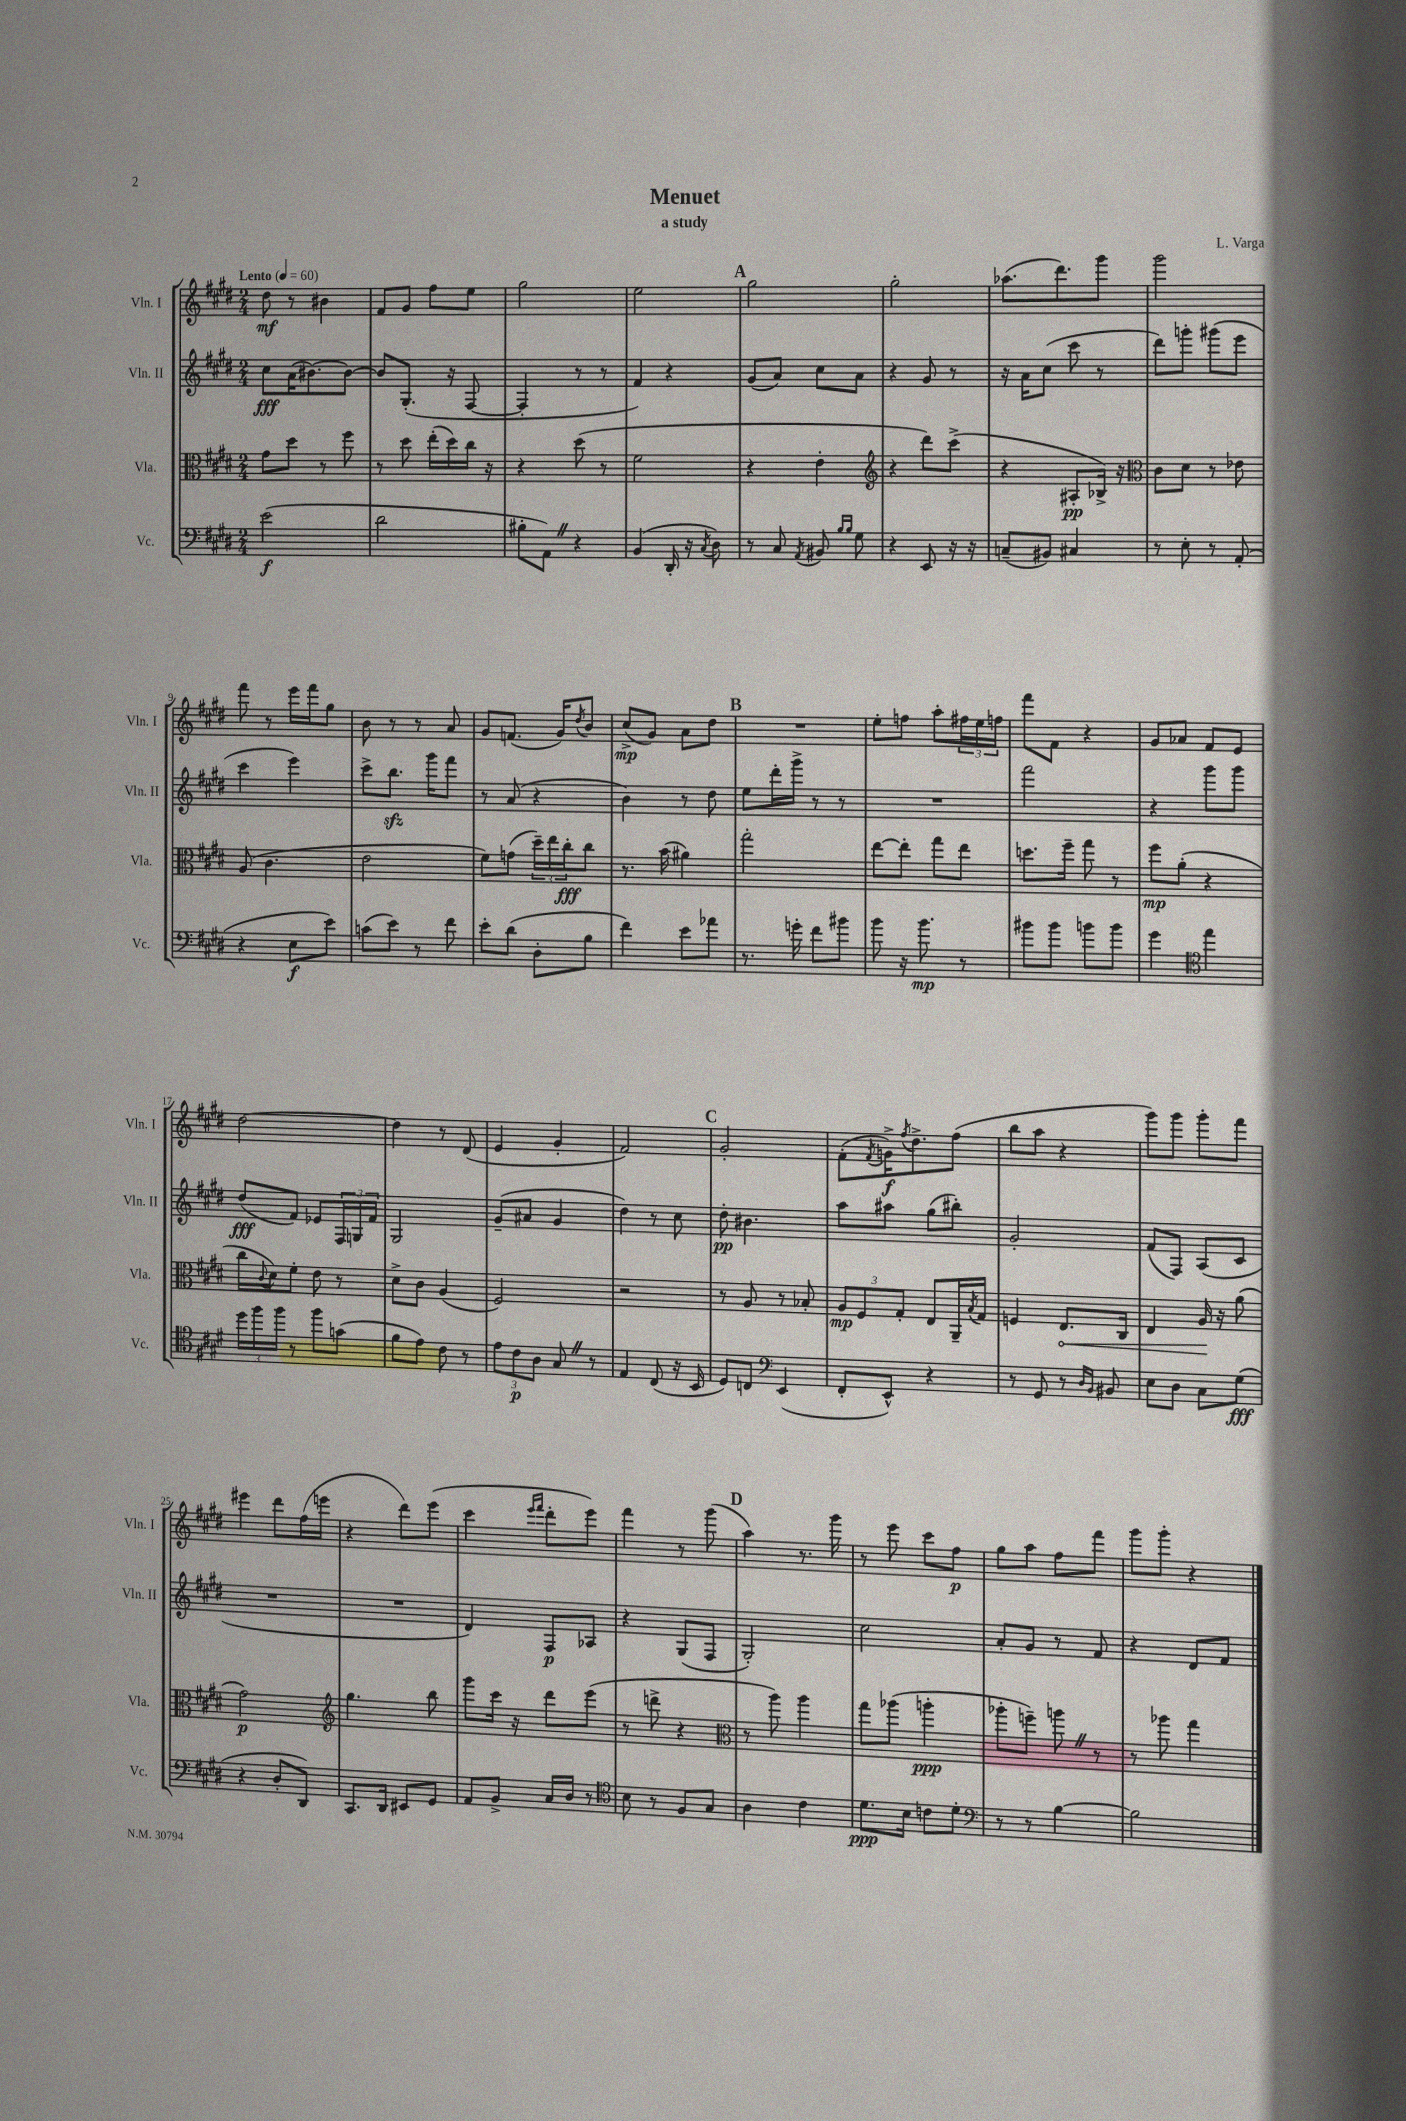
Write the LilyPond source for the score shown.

\header { title = "Menuet" composer = "L. Varga" subtitle = "a study" }
<<
\new StaffGroup <<
\new Staff = "s0" \with { instrumentName = "Vln. I" shortInstrumentName = "Vln. I" } {
    \clef treble \key e \major \numericTimeSignature \time 2/4 \tempo "Lento" 4 = 60
    dis''8\mf r8 bis'4 |
    fis'8 gis'8 fis''8 e''8 |
    gis''2 |
    e''2 |
    \mark \markup { \bold "A" } gis''2 |
    gis''2-. |
    aes''8.( dis'''8.) gis'''8 |
    gis'''2 |
    fis'''8 r8 e'''16 fis'''16 gis''8 |
    b'8 r8 r8 a'8 |
    gis'8 f'8.( gis'16) \acciaccatura { dis''8 } b'8 |
    cis''8->\mp( gis'8) a'8 dis''8 |
    \mark \markup { \bold "B" } R2 |
    e''8-. f''8 a''8-. \tuplet 3/2 { fis''16 e''16 f''16 } |
    fis'''8 fis'8 r4 |
    gis'8 aes'8 fis'8 e'8 |
    dis''2~ |
    dis''4 r8 dis'8( |
    e'4 gis'4-. |
    fis'2) |
    \mark \markup { \bold "C" } gis'2-. |
    fis'8-.( \acciaccatura { fis'8 } g'16->\f) \acciaccatura { fis''8 } dis''8.-> fis''8( |
    b''8 a''8 r4 |
    gis'''8) gis'''8 gis'''8-. fis'''8 |
    eis'''4 dis'''8 fis''16( e'''16 |
    r4 dis'''8) e'''8( |
    cis'''4 \grace { e'''16 fis'''16 } dis'''8-. e'''8) |
    fis'''4 r8 gis'''8( |
    \mark \markup { \bold "D" } a''4) r8. gis'''16 |
    r8 e'''8 cis'''8 fis''8\p |
    gis''8 a''8 fis''8 fis'''8 |
    gis'''8 gis'''8-. r4 \bar "|." |
}
\new Staff = "s1" \with { instrumentName = "Vln. II" shortInstrumentName = "Vln. II" } {
    \clef treble \key e \major \numericTimeSignature \time 2/4
    cis''8\fff a'16( bis'8.~) bis'8~ |
    bis'8 gis8.-.( r16 fis8~ |
    fis4-. r8 r8 |
    fis'4) r4 |
    \mark \markup { \bold "A" } gis'8( a'8) cis''8 a'8 |
    r4 gis'8 r8 |
    r16 a'16 cis''8( cis'''8 r8 |
    dis'''8) g'''8-. gis'''8( e'''8 |
    cis'''4 e'''4) |
    cis'''8-> b''8.\sfz gis'''16 fis'''8 |
    r8 a'8( r4 |
    b'4) r8 dis''8 |
    \mark \markup { \bold "B" } e''8 dis'''16-. gis'''16-> r8 r8 |
    R2 |
    fis'''2 |
    r4 gis'''8 gis'''8 |
    dis''8\fff( fis'8) ees'8 \tuplet 3/2 { fis16 g16 fis'16 } |
    gis2 |
    gis'8--( ais'8 gis'4 |
    dis''4) r8 cis''8 |
    \mark \markup { \bold "C" } dis''8-.\pp bis'4. |
    a''8 ais''8 gis''8( bis''8-.) |
    gis'2-. |
    fis'8( fis8) a8( cis'8 |
    R2 |
    R2 |
    dis'4) fis8\p aes8 |
    r4 gis8( fis8 |
    \mark \markup { \bold "D" } gis2-.) |
    cis''2 |
    a'8-. gis'8 r8 fis'8 |
    r4 dis'8 fis'8 \bar "|." |
}
\new Staff = "s2" \with { instrumentName = "Vla." shortInstrumentName = "Vla." } {
    \clef alto \key e \major \numericTimeSignature \time 2/4
    gis'8 dis''8 r8 fis''8 |
    r8 dis''8 e''16-.( dis''16) cis''16 r16 |
    r4 dis''8( r8 |
    fis'2 |
    \mark \markup { \bold "A" } r4 e'4-. |
    \clef treble r4 dis'''8) cis'''8->( |
    r4 ais8-.\pp bes16->) r16 |
    \clef alto cis'8 dis'8 r8 ees'8 |
    a8( cis'4. |
    e'2 |
    fis'8) g'8( \tuplet 3/2 { dis''16--) e''16 cis''16-.\fff } cis''8 |
    r8. b'16( ais'4) |
    \mark \markup { \bold "B" } gis''2-. |
    e''8~ e''8-. gis''8 e''8 |
    d''8. fis''16-- gis''8 r8 |
    fis''8\mp a'8-.( r4 |
    cis''16 \appoggiatura { cis'8 } dis'16) fis'8-. e'8 r8 |
    dis'8-> cis'8 a4( |
    fis2) |
    r2 |
    \mark \markup { \bold "C" } r8 a8 r8 bes8-. |
    \tuplet 3/2 { a8\mp fis8 gis8-. } e8 a,16-- \acciaccatura { b8 } gis16 |
    f4 \once \override Hairpin.circled-tip = ##t e8.\< cis16 |
    e4 a16\! r16 a'8( |
    gis'2\p) |
    \clef treble gis''4. b''8 |
    gis'''8 cis'''16 r16 dis'''8 e'''8( |
    r8 d'''8-> r4 |
    \mark \markup { \bold "D" } \clef alto r8 a''8) a''4 |
    gis''8 aes''8( a''4-.\ppp |
    aes''8-. f''8--) a''8 \once \override BreathingSign.text = \markup { \musicglyph "scripts.caesura.straight" } \breathe r8 |
    r8 aes''8 gis''4 \bar "|." |
}
\new Staff = "s3" \with { instrumentName = "Vc." shortInstrumentName = "Vc." } {
    \clef bass \key e \major \numericTimeSignature \time 2/4
    e'2\f( |
    dis'2 |
    bis8-. a,8) \once \override BreathingSign.text = \markup { \musicglyph "scripts.caesura.straight" } \breathe r4 |
    b,4( dis,16-. r16 \acciaccatura { cis8 } dis8) |
    \mark \markup { \bold "A" } r8 cis8 \acciaccatura { a,8 } bis,8 \grace { b16 b16 } gis8 |
    r4 e,8 r16 r16 |
    c8--( bis,8) cis4 |
    r8 e8-. r8 a,8-.( |
    r4 e8\f e'8) |
    c'8( e'8) r8 fis'8 |
    e'8-. dis'8( dis8-. b8 |
    fis'4) e'8 aes'8 |
    \mark \markup { \bold "B" } r8. g'16-. fis'8 bis'8 |
    b'8 r16 b'8.\mp r8 |
    bis'8 bis'8 b'8 b'8 |
    gis'4 \clef tenor e''4 |
    \tuplet 3/2 { dis''16 fis''16 fis''16 } r8 fis''8 g'8( |
    fis'8 e'8) cis'8 r8 |
    \tuplet 3/2 { e'8 cis'8\p a8 } gis8 \once \override BreathingSign.text = \markup { \musicglyph "scripts.caesura.straight" } \breathe r8 |
    e4 cis8( r16 b,16 |
    \mark \markup { \bold "C" } dis8) c8 \clef bass e,4( |
    fis,8-. e,8-^) r4 |
    r8 gis,8 r8 \grace { dis16 b,16 } bis,8 |
    e8 dis8 cis8 gis8\fff( |
    r4 dis8-. dis,8) |
    cis,8. dis,16 eis,8 gis,8 |
    a,8 b,8-> cis16 dis16 r8 |
    \clef tenor b8 r8 fis8 gis8 |
    \mark \markup { \bold "D" } a4 cis'4 |
    dis'8.\ppp b16 c'8 dis'8-. |
    \clef bass r8 r8 b4~ |
    b2 \bar "|." |
}
>>
>>
